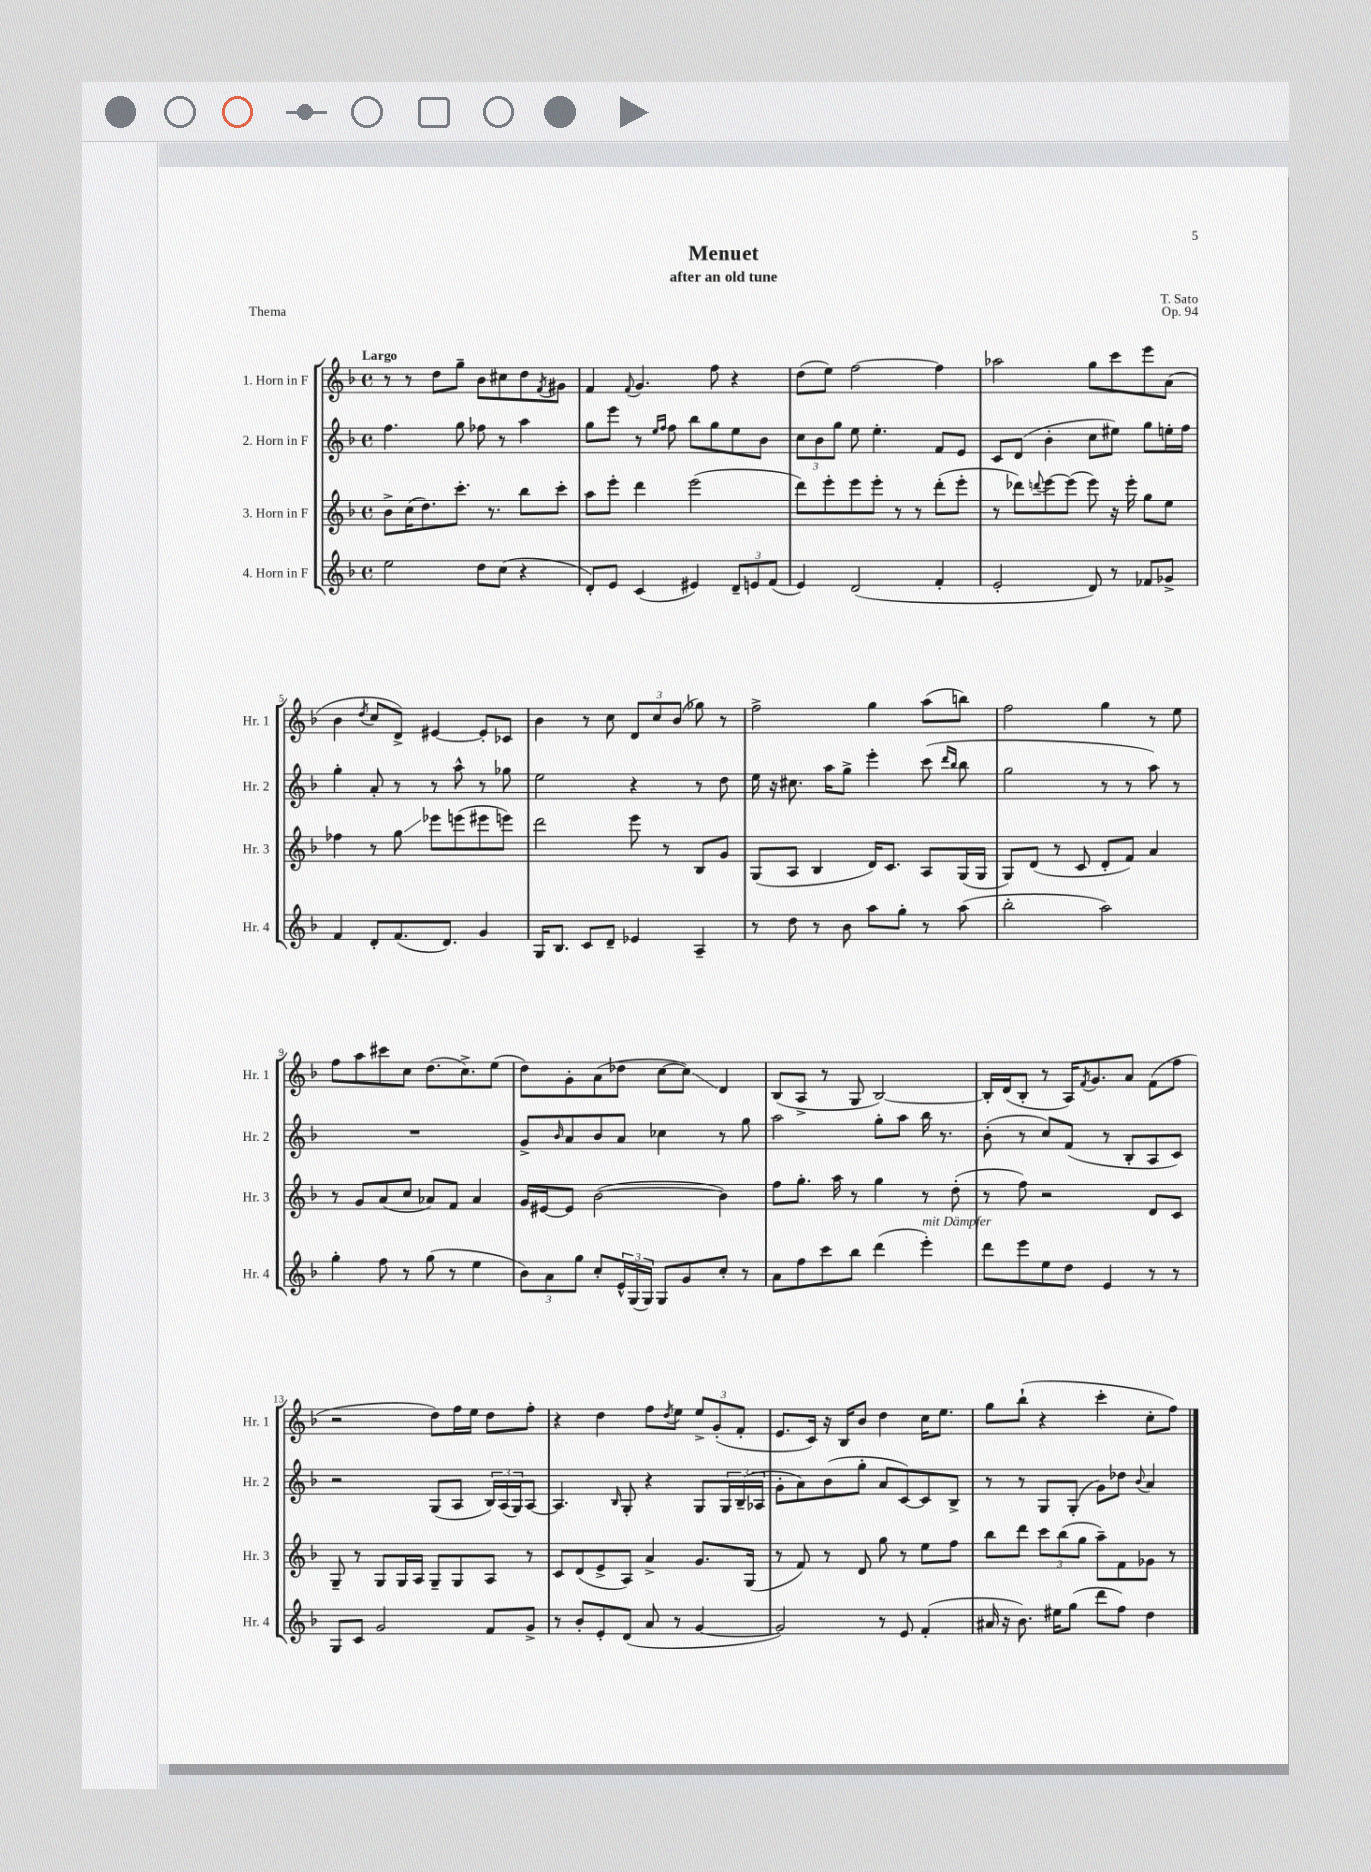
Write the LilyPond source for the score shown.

\header { title = "Menuet" composer = "T. Sato" subtitle = "after an old tune" opus = "Op. 94" piece = "Thema" }
<<
\new StaffGroup <<
\new Staff = "s0" \with { instrumentName = "1. Horn in F" shortInstrumentName = "Hr. 1" } {
    \clef treble \key f \major \defaultTimeSignature \time 4/4 \tempo "Largo"
    r8 r8 d''8 g''8-- bes'8 cis''8 d''8 \acciaccatura { f'8 } gis'8 |
    f'4 \appoggiatura { f'8 } g'4. f''8 r4 |
    d''8( e''8) f''2~ f''4 |
    aes''2 g''8 c'''8 e'''8 a'8( |
    bes'4 \acciaccatura { d''8 } c''8 d'8->) eis'4~ eis'8-. ces'8 |
    bes'4 r8 c''8 \tuplet 3/2 { d'8 c''8 bes'8( } ges''8) r8 |
    f''2-> g''4 a''8( b''8) |
    f''2 g''4 r8 e''8 |
    f''8 a''8 cis'''8 c''8 d''8.( c''8.->) e''8( |
    d''8) g'8-. a'8( des''8 c''8~ c''8\glissando) d'4 |
    bes8( a8-> r8 g8 bes2~) |
    bes16-. d'16( bes8-. r8 a16) \acciaccatura { f'8 } g'8. a'8 f'8( f''8 |
    r2 d''8) f''16 e''16 d''8 f''8-. |
    r4 d''4 f''8 \acciaccatura { d''8 } e''8 \tuplet 3/2 { e''8-> g'8-.( f'8-. } |
    e'8. c'16) r16 bes16 bes'8 d''4 c''16 e''8. |
    g''8 bes''8-!( r4 c'''4-. c''8-. f''8) \bar "|." |
}
\new Staff = "s1" \with { instrumentName = "2. Horn in F" shortInstrumentName = "Hr. 2" } {
    \clef treble \key f \major \defaultTimeSignature \time 4/4
    f''4. g''8 fes''8 r8 a''4 |
    g''8 e'''8 r8 \grace { e''16 f''16 } f''8 bes''8 g''8 e''8 bes'8 |
    \tuplet 3/2 { c''8 bes'8 g''8 } e''8 e''4.-. f'8 e'8 |
    c'8 d'8( bes'4-. c''8 eis''8) g''8 e''16-. f''16 |
    g''4-. a'8-. r8 r8 a''8-^ r8 ges''8 |
    e''2 r4 r8 d''8 |
    e''16 r16 cis''8. a''16 g''8-> e'''4-. c'''8( \grace { d'''16 bes''16 } bes''8 |
    g''2 r8 r8 a''8) r8 |
    R1 |
    g'8-> \grace { bes'16 } a'8 bes'8 a'8 ces''4 r8 g''8 |
    a''2 g''8-. a''8 bes''16 r8. |
    bes'8-.( r8 c''8) f'8( r8 bes8-. a8 c'8) |
    r2 g8( a8 \tuplet 3/2 { bes16) a16( g16) } a8~ |
    a4. \grace { bes16 } g8-. r4 g8 \tuplet 3/2 { g16 bes16--( aes16 } |
    g'8-. a'8) bes'8( g''8-. a'8 c'8~) c'8 bes8-> |
    r8 r8 g8 g8-.( g'8) des''8 \appoggiatura { bes'8 } a'4 \bar "|." |
}
\new Staff = "s2" \with { instrumentName = "3. Horn in F" shortInstrumentName = "Hr. 3" } {
    \clef treble \key f \major \defaultTimeSignature \time 4/4
    bes'8-> c''16( d''8.) c'''8.-. r8. bes''8 c'''8-. |
    a''8 e'''8-. d'''4 e'''2( |
    d'''8) e'''8-. e'''8 e'''8-. r8 r8 d'''8-.( e'''8-. |
    r8 des'''8) \appoggiatura { d'''8 } e'''8~ e'''8( e'''8) r16 e'''16-. g''8 e''8 |
    fes''4 r8 g''8\glissando ees'''8 e'''8( eis'''8 e'''8) |
    d'''2 e'''8 r8 bes8 g'8 |
    g8( a8 bes4 d'16) c'8. a8 g16( g16 |
    g8) d'8( r8 c'8 d'8-. f'8) a'4 |
    r8 g'8 a'8( c''8 aes'8) f'8 aes'4 |
    g'16 eis'16~ eis'8 bes'2~( bes'4) |
    f''8 g''8.-. a''16 r8 g''4 r8 d''8-.( |
    r8 f''8) r2 d'8 c'8 |
    g8-- r8 g8 g16 a16 g8-- g8 a8 r8 |
    c'8 d'8( e'8-> a8) a'4-> g'8. g16( |
    r8 f'8) r8 d'8 g''8 r8 e''8 f''8 |
    bes''8 d'''8 \tuplet 3/2 { c'''8 bes''8( g''8 } a''8--) f'8 ges'8 r8 \bar "|." |
}
\new Staff = "s3" \with { instrumentName = "4. Horn in F" shortInstrumentName = "Hr. 4" } {
    \clef treble \key f \major \defaultTimeSignature \time 4/4
    e''2 d''8 c''8( r4 |
    d'8-.) e'8 c'4( eis'4) \tuplet 3/2 { d'8-- e'8 f'8( } |
    e'4) d'2( f'4-. |
    e'2-. d'8) r8 fes'8 ges'8-> |
    f'4 d'8-. f'8.( d'8.) g'4 |
    g16 bes8. c'8 d'8-- ees'4 a4-- |
    r8 d''8 r8 bes'8 a''8 g''8-. r8 a''8( |
    bes''2-. a''2) |
    g''4-. f''8 r8 g''8( r8 e''4 |
    \tuplet 3/2 { bes'8) a'8 g''8 } c''8-. \tuplet 3/2 { e'16-^ g16( g16) } g8 g'8 c''8-. r8 |
    a'8 f''8 c'''8 bes''8 d'''4( e'''4-.^\markup { \italic "mit Dämpfer" }) |
    d'''8 e'''8 e''8 d''8 e'4 r8 r8 |
    g8 c'8 g'2 f'8 g'8-> |
    r8 bes'8-. e'8-. d'8( a'8 r8 g'4~ |
    g'2) r8 e'8 f'4-.( |
    ais'16 r16 bes'8.) eis''16 g''8( d'''8 f''8) d''4 \bar "|." |
}
>>
>>
